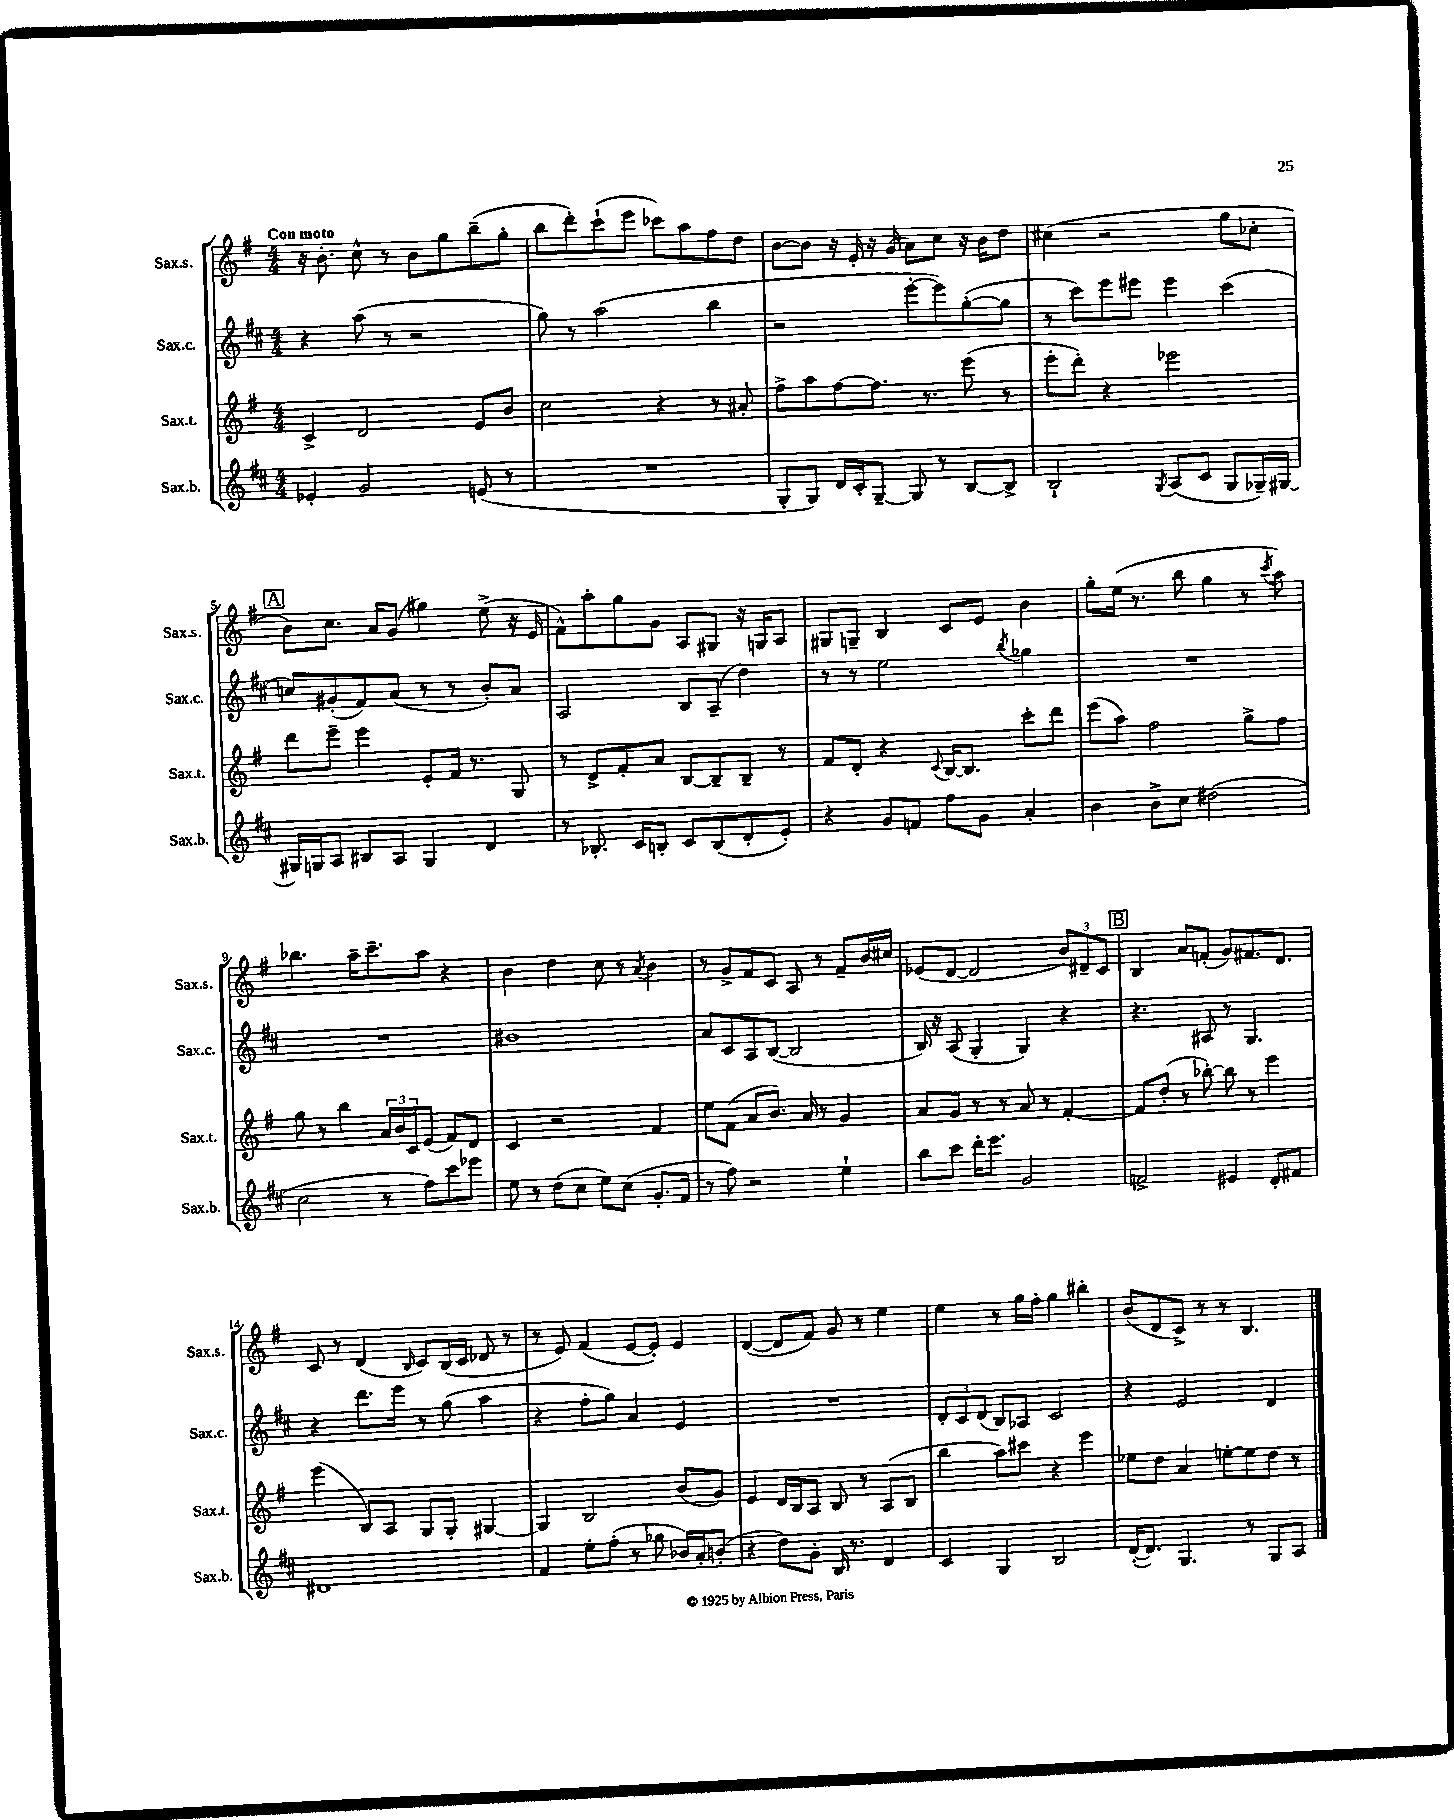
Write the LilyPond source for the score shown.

<<
\new StaffGroup <<
\new Staff = "s0" \with { instrumentName = "Sax.s." shortInstrumentName = "Sax.s." } {
    \clef treble \key g \major \numericTimeSignature \time 4/4 \tempo "Con moto"
    r16 b'8.-. c''8-^ r8 b'8 g''8 b''8--( g''8-. |
    b''8 d'''8-.) c'''8-!( e'''8 ces'''8) a''8 fis''8 d''8 |
    b'8~ b'8 r16 e'16-. r16 g'16( a'8) c''8 r16 b'16 d''8 |
    cis''4( r2 g''8 ces''8-. |
    \mark \markup { \box "A" } b'8) c''8. a'16 g'8( gis''4) e''8->( r16 e'16 |
    fis'8-^) a''8-. g''8 g'8 a8 gis8 r16 g16 a8 |
    gis8 g8-- b4 c'8 e'8 b'4 |
    g''8-. e''16( r8. b''8 g''4 r8 \acciaccatura { c'''8 } a''8) |
    bes''4. a''16-- c'''8.-- a''8 r4 |
    b'4 d''4 c''8 r8 \acciaccatura { a'8 } b'4 |
    r8 g'8-> fis'8 c'8 a8 r8 fis'8-- b'16 cis''16 |
    ees'8( d'8~ d'2 \tuplet 3/2 { b'8) dis'8-- c'8 } |
    \mark \markup { \box "B" } b4 a'8 f'8-.( g'8) fis'8. d'8. |
    c'8 r8 d'4( \grace { b16 } c'8) b16( c'16 des'8 r8 |
    r8 e'8) fis'4( e'8~ e'8-.) e'4 |
    d'4~( d'8 fis'8) g'8 r8 e''4 |
    e''4 r8 g''16 fis''16-. g''4 bis''4-. |
    b'8( d'8 c'8->) r8 r8 b4. \bar "|." |
}
\new Staff = "s1" \with { instrumentName = "Sax.c." shortInstrumentName = "Sax.c." } {
    \clef treble \key d \major \numericTimeSignature \time 4/4
    r4 a''8( r8 r2 |
    g''8) r8 a''2( b''4 |
    r2 e'''8~-. e'''8) g''8~-.( g''8 |
    r8 cis'''8) e'''8 eis'''8 eis'''4 cis'''4( |
    \mark \markup { \box "A" } c''8) gis'8-.( fis'8) a'8( r8 r8 b'8-.) a'8 |
    a2 b8 a8--( d''4) |
    r8 r8 e''2 \acciaccatura { b''8 } ges''4 |
    R1 |
    R1 |
    bis'1 |
    a'8 cis'8 a8 b8~( b2 |
    b16) r16 a8( g4-. g4) r4 |
    \mark \markup { \box "B" } r4. ais8 r8 g4. |
    r4 d'''8. e'''16 r8 g''8( a''4 |
    r4 fis''8-. g''8) a'4 e'4 |
    R1 |
    \tuplet 3/2 { d'8-. cis'8 d'8( } b8) aes8 cis'2 |
    r4 e'2 d'4 \bar "|." |
}
\new Staff = "s2" \with { instrumentName = "Sax.t." shortInstrumentName = "Sax.t." } {
    \clef treble \key g \major \numericTimeSignature \time 4/4
    c'4-> d'2 e'8 b'8 |
    c''2 r4 r8 ais'8-. |
    fis''8-> a''8 fis''8~ fis''8. r8. e'''8( r8 |
    e'''8-. d'''8-.) r4 ees'''2 |
    \mark \markup { \box "A" } d'''8 e'''8-- e'''4 e'8-. fis'16 r8. g8 |
    r8 d'8-> fis'8-. a'8 b8~ b8-- b8-- r8 |
    fis'8 d'8-. r4 \appoggiatura { c'8 } b16~ b8. c'''8-. d'''8 |
    e'''8( a''8) fis''2 g''8-> fis''8 |
    g''8 r8 b''4 \tuplet 3/2 { a'16 b'16 c'16 } e'8( fis'8) d'8 |
    c'4 r2 fis'4 |
    e''8 fis'8( a'8 b'8.) a'16 r8 g'4 |
    a'8 g'8 r8 r8 a'8 r8 fis'4~-. |
    \mark \markup { \box "B" } fis'8 d''8-.( r8 bes''8~-.) bes''8 r8 e'''4 |
    e'''4( b8) a8 g8 g8-. gis4~ |
    gis4 b2 b'8( g'8) |
    e'4 d'16 b16 a8 b8 r8 a8( b8 |
    b''4 a''8) cis'''8 r4 e'''4 |
    ees''8 d''8 a'4 e''8~-. e''8 d''8 r8 \bar "|." |
}
\new Staff = "s3" \with { instrumentName = "Sax.b." shortInstrumentName = "Sax.b." } {
    \clef treble \key d \major \numericTimeSignature \time 4/4
    ees'4-. g'2 e'8( r8 |
    R1 |
    g8-. g8) d'16 cis'16-. g8~-- g8 r8 b8~ b8-> |
    b2-! \acciaccatura { g8 } a8( cis'8 g8 ges16--) gis16~ |
    \mark \markup { \box "A" } gis16 g16 a8 bis8 a8 g4 d'4 |
    r8 bes8.-. cis'16 b8-. cis'8 b8( d'8-. e'8-.) |
    r4 g'8 f'8 fis''8 g'8 a'4-. |
    b'4 b'8-> cis''8 dis''2( |
    cis''2 r8 fis''8) cis'''8 ees'''8 |
    e''8 r8 d''8( cis''8 e''8) cis''8( g'8.-. fis'16 |
    r8 fis''8) r2 e''4-! |
    b''8 cis'''8 d'''16-. e'''8. g'2 |
    \mark \markup { \box "B" } f'2-> eis'4 d'8-. fis'8 |
    dis'1 |
    fis'4 e''8-. fis''8-.( r8 ges''8 bes'16) a'16-. b'8-.( |
    r4 d''8) g'8-. b16 r8. d'4 |
    cis'4 g4 b2 |
    d'16~-.( d'8.) g4. r8 g8 a8 \bar "|." |
}
>>
>>
